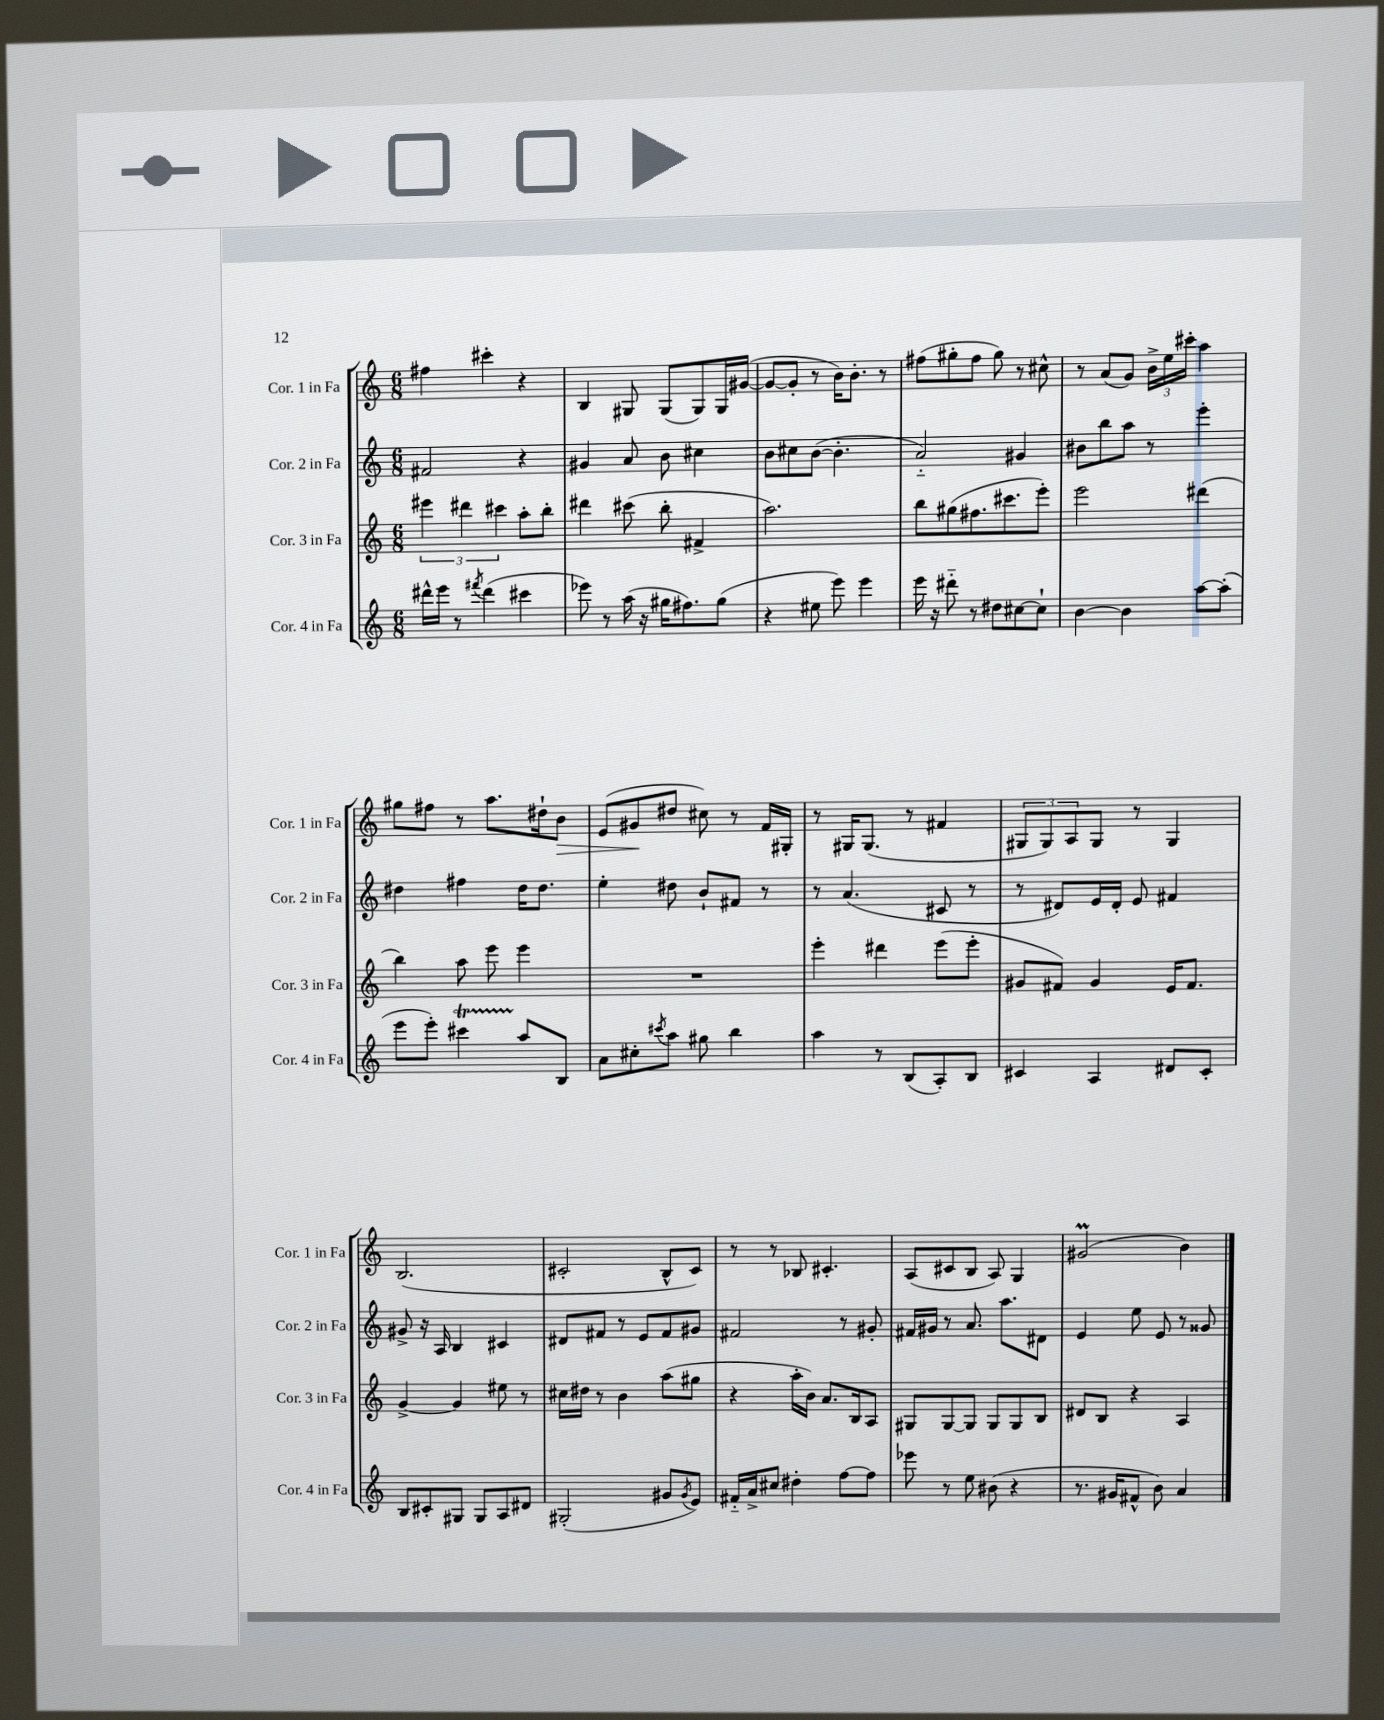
<<
\new StaffGroup <<
\new Staff = "s0" \with { instrumentName = "Cor. 1 in Fa" shortInstrumentName = "Cor. 1 in Fa" } {
    \clef treble \key c \major \numericTimeSignature \time 6/8
    fis''4 cis'''4-. r4 |
    b4 gis8 gis8( gis8) gis16 gis'16~( |
    gis'8~ gis'8-. r8 b'16) b'8.-. r8 |
    fis''8( gis''8-. fis''8 gis''8) r8 cis''8-^ |
    r8 a'8( g'8) \tuplet 3/2 { b'16-> e''16 cis'''16-. } a''4 |
    gis''8 fis''8 r8 a''8. dis''16-! b'8\> |
    e'8( gis'8\! dis''8 cis''8) r8 f'16 gis16-. |
    r8 gis16 gis8.( r8 fis'4 |
    \tuplet 3/2 { gis8 gis8) a8 } gis8 r8 gis4 |
    b2.( |
    cis'2-. b8-^ cis'8) |
    r8 r8 bes8 cis'4.-. |
    a8( cis'8 b8 a8) g4 |
    gis'2\prall( b'4) \bar "|." |
}
\new Staff = "s1" \with { instrumentName = "Cor. 2 in Fa" shortInstrumentName = "Cor. 2 in Fa" } {
    \clef treble \key c \major \numericTimeSignature \time 6/8
    fis'2 r4 |
    gis'4 a'8 b'8 cis''4 |
    b'8 cis''8 b'8~( b'4.-. |
    a'2-_) gis'4 |
    bis'8 b''8 a''8 r8 e'''4-. |
    dis''4 fis''4 dis''16 dis''8. |
    e''4-. dis''8 b'8-! fis'8 r8 |
    r8 a'4.( cis'8 r8 |
    r8 dis'8) e'16 dis'16-. e'8 fis'4 |
    gis'8-> r16 a16 b4 cis'4 |
    dis'8 fis'8 r8 e'8 fis'8 gis'8 |
    fis'2 r8 gis'8-. |
    fis'16 gis'16 r8 a'8. a''8. dis'8 |
    e'4 e''8 e'8 r8 gisis'8 \bar "|." |
}
\new Staff = "s2" \with { instrumentName = "Cor. 3 in Fa" shortInstrumentName = "Cor. 3 in Fa" } {
    \clef treble \key c \major \numericTimeSignature \time 6/8
    \tuplet 3/2 { eis'''4 dis'''4 cis'''4 } a''8-. b''8-. |
    dis'''4 cis'''8( b''8-. fis'4-> |
    a''2.) |
    b''8 gis''8( fis''8. cis'''8. e'''8-.) |
    e'''2 dis'''4( |
    b''4) a''8 e'''8 e'''4 |
    R2. |
    e'''4-. dis'''4 e'''8( e'''8-. |
    gis'8 fis'8) gis'4 e'16 fis'8. |
    g'4~-> g'4 eis''8 r8 |
    cis''16 dis''16 r8 b'4 a''8( gis''8 |
    r4 a''16-. b'16) a'8. b16 a8 |
    gis8 gis8~ gis8 gis8 gis8 b8 |
    dis'8 b8 r4 a4 \bar "|." |
}
\new Staff = "s3" \with { instrumentName = "Cor. 4 in Fa" shortInstrumentName = "Cor. 4 in Fa" } {
    \clef treble \key c \major \numericTimeSignature \time 6/8
    dis'''16-^ e'''16 r8 \acciaccatura { fis'''8 } dis'''4( cis'''4 |
    ees'''8) r8 a''16( r16 gis''16 fis''8.) gis''8( |
    r4 eis''8 e'''8) e'''4 |
    e'''16 r16 dis'''8-_ r8 dis''8 cis''8~ cis''8-! |
    b'4~ b'4 a''8~ a''8-.( |
    e'''8 e'''8-.) cis'''4\startTrillSpan a''8\stopTrillSpan b8 |
    a'8 cis''8-. \acciaccatura { cis'''8 } a''8 gis''8 b''4 |
    a''4 r8 b8( a8-.) b8 |
    cis'4 a4 dis'8 cis'8-. |
    b8 cis'8-. gis8 gis8 a8 dis'8 |
    gis2-.( gis'8 \acciaccatura { gis'8 } e'8) |
    fis'16-_ a'16-> cis''8 dis''4-. f''8~ f''8 |
    ees'''8 r8 e''8 bis'8( r4 |
    r8. gis'16 fis'8-^ b'8) a'4 \bar "|." |
}
>>
>>
\layout { \context { \Score \remove "Bar_number_engraver" } }
